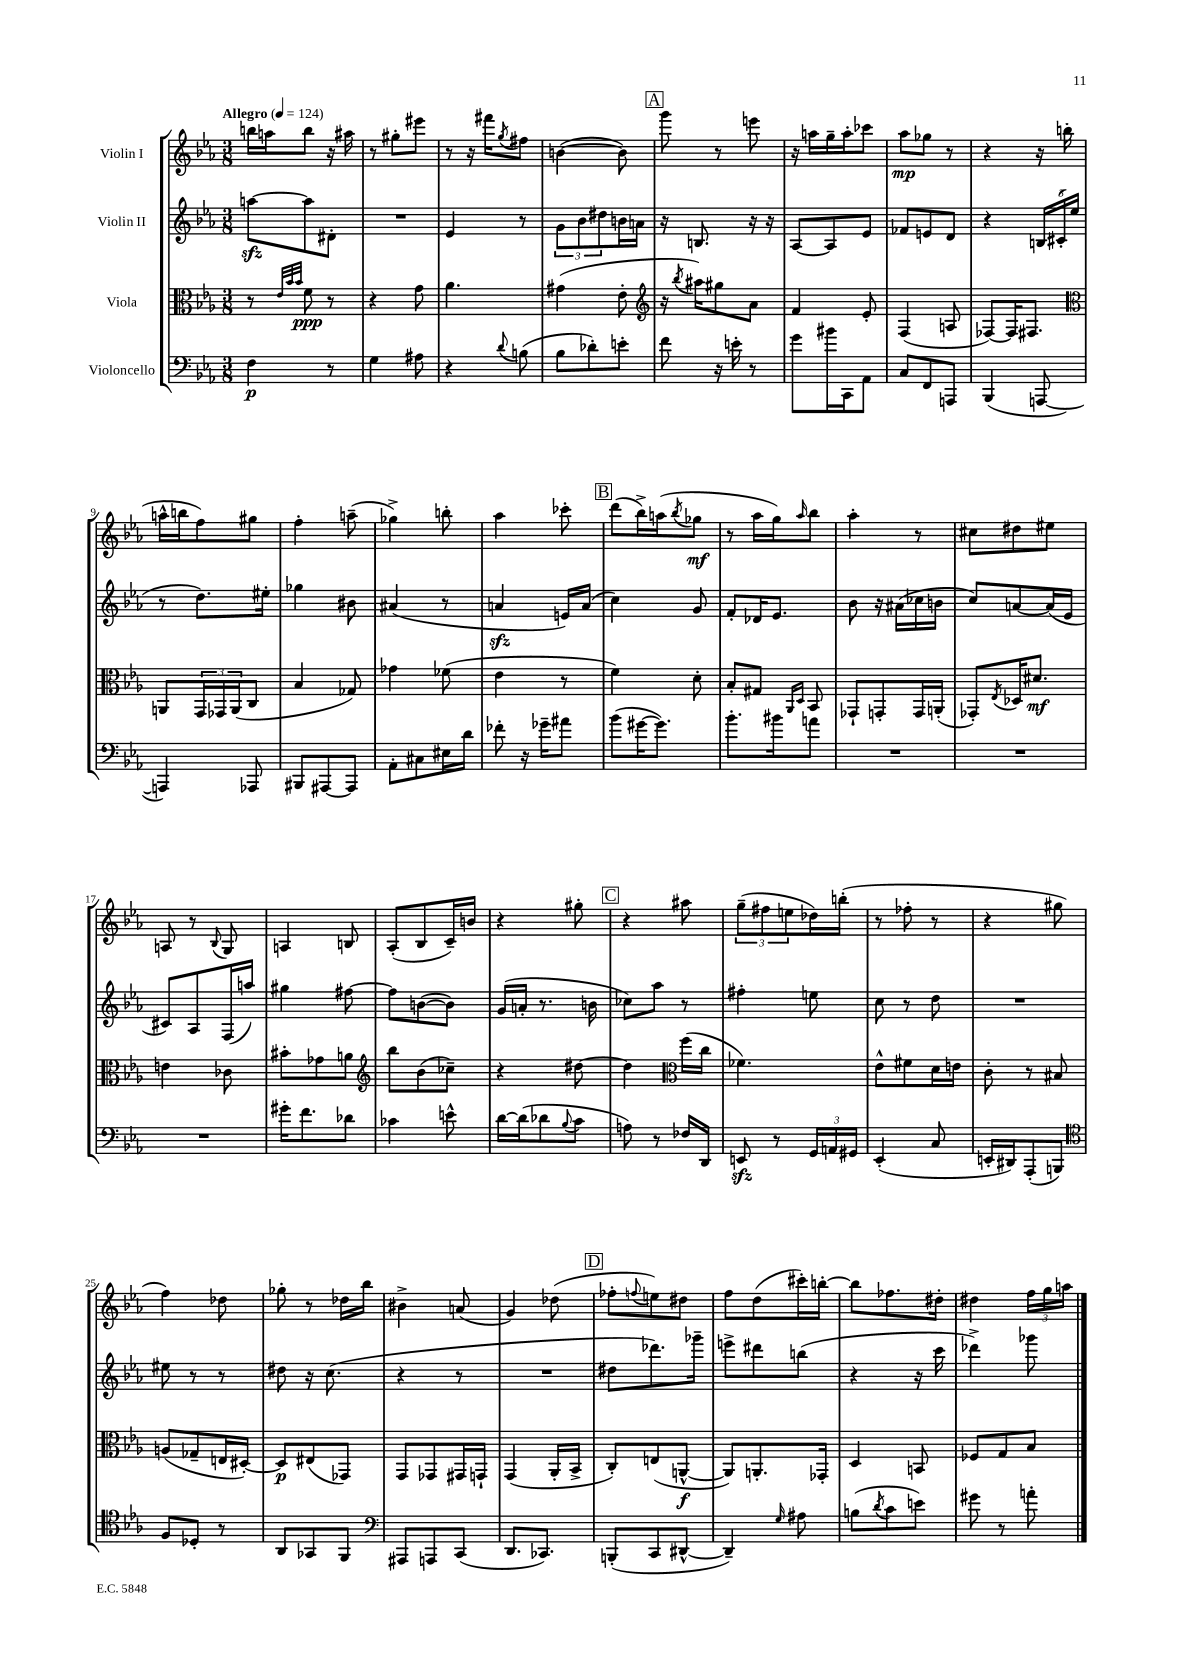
<<
\new StaffGroup <<
\new Staff = "s0" \with { instrumentName = "Violin I" } {
    \clef treble \key ees \major \numericTimeSignature \time 3/8 \tempo "Allegro" 4 = 124
    b''16 a''16 b''8 r16 ais''16 |
    r8 gis''8-. eis'''8 |
    r8 r16 fis'''16 \acciaccatura { g''8 } fis''8 |
    b'4~( b'8) |
    \mark \markup { \box "A" } g'''8 r8 e'''8 |
    r16 a''16 g''16-- a''16-. ces'''8 |
    aes''8\mp ges''8 r8 |
    r4 r16 b''16( |
    a''16-^ b''16 f''8) gis''8 |
    f''4-. a''8--( |
    ges''4->) b''8-. |
    aes''4 ces'''8-. |
    \mark \markup { \box "B" } d'''8( bes''16->) a''16( \acciaccatura { bes''8 } ges''8\mf |
    r8 aes''16 g''16) \grace { aes''16 } bes''8 |
    aes''4-. r8 |
    cis''8 dis''8 eis''8 |
    a8 r8 \appoggiatura { bes8 } g8 |
    a4 b8 |
    aes8-.( bes8 c'16--) b'16 |
    r4 gis''8-. |
    \mark \markup { \box "C" } r4 ais''8 |
    \tuplet 3/2 { g''8--( fis''8 e''8 } des''16) b''16-.( |
    r8 fes''8-. r8 |
    r4 gis''8 |
    f''4) des''8 |
    ges''8-. r8 des''16 bes''16 |
    bis'4-> a'8( |
    g'4) des''8( |
    \mark \markup { \box "D" } fes''8-. \appoggiatura { f''8 } e''8) dis''8 |
    f''8 d''8( cis'''16-.) b''16~-. |
    b''8 fes''8. dis''16-. |
    dis''4 \tuplet 3/2 { f''16 g''16 a''16 } \bar "|." |
}
\new Staff = "s1" \with { instrumentName = "Violin II" } {
    \clef treble \key ees \major \numericTimeSignature \time 3/8
    a''8~\sfz a''8 dis'8-. |
    R4. |
    ees'4 r8 |
    \tuplet 3/2 { g'8 bes'8 dis''8 } b'16 a'16 |
    \mark \markup { \box "A" } r16 b8. r16 r16 |
    aes8~ aes8 ees'8 |
    fes'8 e'8 d'8 |
    r4 \tuplet 3/2 { b16 cis'16-.( ees''16 } |
    r8 d''8.) eis''16-. |
    ges''4 bis'8 |
    ais'4( r8 |
    a'4\sfz e'16) a'16( |
    \mark \markup { \box "B" } c''4) g'8 |
    f'8-. des'16 ees'8. |
    bes'8 r16 ais'16( ces''16 b'16 |
    c''8) a'8~ a'16( ees'16 |
    cis'8) aes8 f16( a''16) |
    gis''4 fis''8~ |
    fis''8 b'8~( b'8) |
    g'16( a'16-. r8. b'16 |
    \mark \markup { \box "C" } ces''8) aes''8 r8 |
    fis''4-. e''8 |
    c''8 r8 d''8 |
    R4. |
    eis''8 r8 r8 |
    dis''8 r16 c''8.( |
    r4 r8 |
    R4. |
    \mark \markup { \box "D" } dis''8 des'''8.) ges'''16-- |
    e'''8-> dis'''8 b''8( |
    r4 r16 c'''16 |
    des'''4->) ges'''8 \bar "|." |
}
\new Staff = "s2" \with { instrumentName = "Viola" } {
    \clef alto \key ees \major \numericTimeSignature \time 3/8
    r8 \grace { ees'32 bes'32 bes'32 } f'8\ppp r8 |
    r4 g'8 |
    aes'4. |
    gis'4( ees'8-. |
    \mark \markup { \box "A" } \clef treble r16 \acciaccatura { bes''8 } ais''16) gis''8 aes'8 |
    f'4 ees'8-. |
    f4( a8 |
    fes8~) fes16 fis8. |
    \clef alto a,8 \tuplet 3/2 { g,16 ges,16 a,16( } c8 |
    bes4 ges8) |
    ges'4 fes'8( |
    ees'4 r8 |
    \mark \markup { \box "B" } f'4) d'8-. |
    bes8-. gis8 \grace { aes,16 d16 } bes,8 |
    ges,8-! g,8-. g,16 a,16-.( |
    ges,8-.) \acciaccatura { ees8 } des16 dis'8.\mf |
    e'4 ces'8 |
    bis'8-. ges'8 a'8 |
    \clef treble bes''8 bes'8( ces''8--) |
    r4 dis''8~ |
    \mark \markup { \box "C" } dis''4 \clef alto f''16( c''16 |
    fes'4.) |
    ees'8-^ fis'8 d'16 e'16 |
    c'8-. r8 bis8 |
    a8( ges8-- e16 dis16~-.) |
    dis8\p eis8( ges,8) |
    g,8 ges,8 gis,16 g,16-! |
    g,4( aes,16-. bes,16-> |
    \mark \markup { \box "D" } c8-.) e8( a,8~-^\f |
    a,8) a,8.-. ges,16-. |
    d4 b,8 |
    fes8 g8 bes8 \bar "|." |
}
\new Staff = "s3" \with { instrumentName = "Violoncello" } {
    \clef bass \key ees \major \numericTimeSignature \time 3/8
    f4\p r8 |
    g4 ais8 |
    r4 \appoggiatura { d'8 } b8( |
    bes8 des'8-.) e'8-. |
    \mark \markup { \box "A" } f'8 r16 e'16-. r8 |
    g'8 bis'16 c,16 aes,8 |
    c8 f,8 a,,8 |
    bes,,4( a,,8~ |
    a,,4) aes,,8 |
    bis,,8 ais,,8~ ais,,8 |
    aes,8-. cis8 eis16 d'16 |
    fes'8-. r16 ges'16-- ais'8 |
    \mark \markup { \box "B" } bes'8( gis'16~ gis'8.) |
    bes'8.-. bis'16 a'8 |
    R4. |
    R4. |
    R4. |
    gis'16-. f'8. des'8 |
    ces'4 e'8-^ |
    d'16~ d'16( des'8 \appoggiatura { bes8 } c'8 |
    \mark \markup { \box "C" } a8) r8 fes16 d,16 |
    e,8\sfz r8 \tuplet 3/2 { g,16 a,16 gis,16 } |
    ees,4-.( c8 |
    e,16-. dis,16) aes,,8-.( b,,8) |
    \clef tenor f8 des8-. r8 |
    aes,8 ges,8 f,8 |
    \clef bass ais,,8 a,,8 c,8( |
    d,8. ces,8.) |
    \mark \markup { \box "D" } b,,8-.( c,8 dis,8~-^ |
    dis,4--) \grace { g16 } ais8 |
    b8( \acciaccatura { d'8 } c'8 e'8) |
    gis'8 r8 a'8-. \bar "|." |
}
>>
>>
